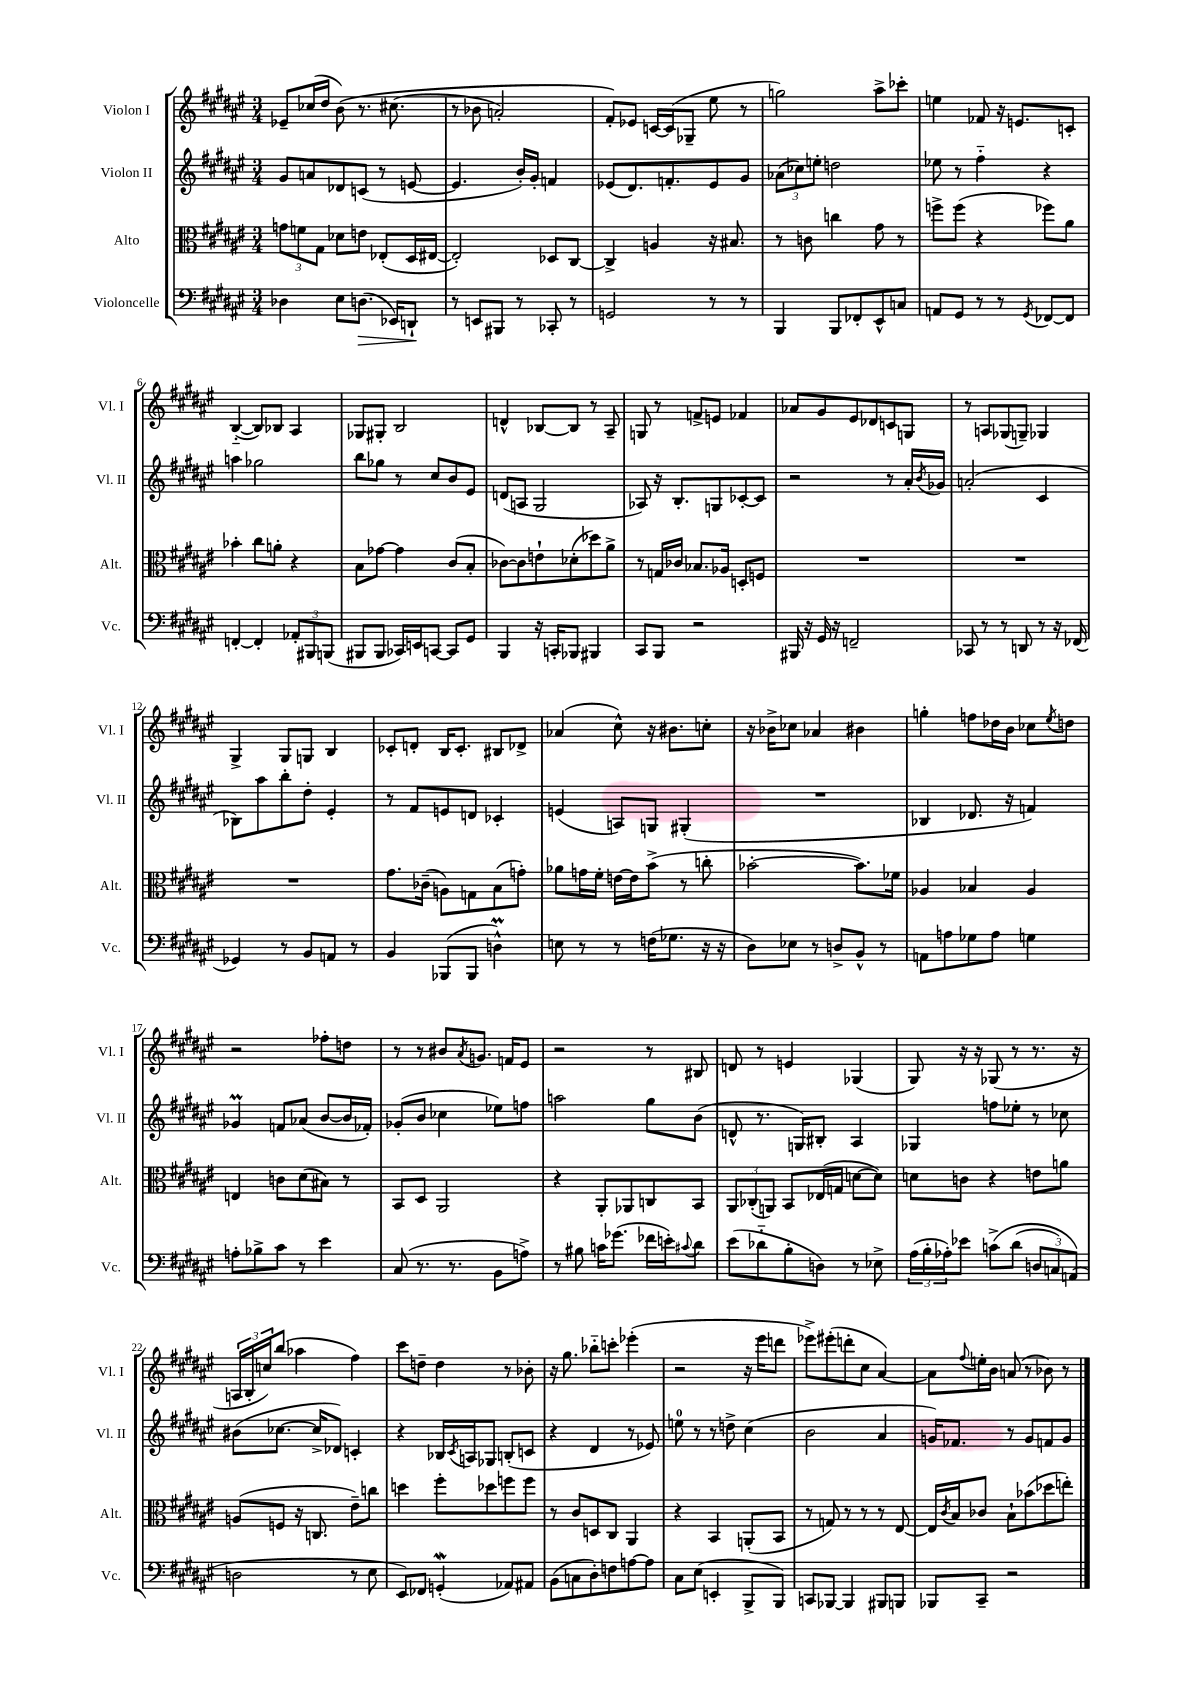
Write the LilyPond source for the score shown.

<<
\new StaffGroup <<
\new Staff = "s0" \with { instrumentName = "Violon I" shortInstrumentName = "Vl. I" } {
    \clef treble \key fis \major \numericTimeSignature \time 3/4
    ees'8-- ces''16( dis''16 b'8)\( r8. cis''8.( |
    r8 bes'8 a'2-.) |
    fis'8-.\) ees'8 c'16~ c'16( ges8-- eis''8 r8 |
    g''2) ais''8-> ces'''8-. |
    e''4 fes'8 r16 e'8. c'8-. |
    b4~-_( b8) bes8 ais4 |
    ges8 gis8-. b2 |
    d'4-^ bes8~ bes8 r8 ais8-- |
    g8 r8 f'8-> e'8 fes'4 |
    aes'8 gis'8 eis'8 des'8 c'8 g8 |
    r8 a8 ges8( g8--) ges4 |
    gis4-> gis8 g8 b4 |
    ces'8-. d'8-. b16 ces'8.-. bis8 des'8-> |
    aes'4( cis''8-^) r16 bis'8. c''8-. |
    r16 bes'16-> ces''8 aes'4 bis'4 |
    g''4-. f''8 des''16 b'16 ces''8 \acciaccatura { eis''8 } d''8 |
    r2 fes''8-. d''8 |
    r8 r8 bis'8 \acciaccatura { ais'8 } g'8. f'16 eis'8 |
    r2 r8 bis8 |
    d'8 r8 e'4 ges4( |
    gis8) r16 r16 ges8( r8 r8. r16 |
    \tuplet 3/2 { a16 b16-. c''16) } b''8( aes''4 fis''4) |
    cis'''8 d''8-- d''4 r8 bes'8-. |
    r16 gis''8. bes''8-_ c'''8-. ees'''4-.( |
    r2 r16 eis'''16 d'''8 |
    ees'''8->) eis'''8-.( d'''8-. cis''8 ais'4~) |
    ais'8 \appoggiatura { fis''8 } e''16-. b'16 a'8( r8 bes'8) r8 \bar "|." |
}
\new Staff = "s1" \with { instrumentName = "Violon II" shortInstrumentName = "Vl. II" } {
    \clef treble \key fis \major \numericTimeSignature \time 3/4
    gis'8 a'8 des'8 c'8( r8 e'8~ |
    e'4. b'16-.) gis'16-. f'4 |
    ees'8( dis'8.) f'8.-. ees'8 gis'8 |
    \tuplet 3/2 { aes'8( ces''8) e''8-. } d''2 |
    ees''8 r8 fis''4-_ r4 |
    a''4 ges''2 |
    b''8 ges''8 r8 cis''8 b'8 eis'8 |
    d'8( a8 gis2 |
    aes8) r16 b8.-. g8 ces'8~-. ces'8 |
    r2 r8 ais'16-. \acciaccatura { b'8 } ges'16 |
    a'2-.( cis'4 |
    bes8) ais''8 b''8-. dis''8-. eis'4-. |
    r8 fis'8 e'8 d'8 ces'4-. |
    e'4( a8) g8 gis4-.( |
    R2. |
    bes4 des'8. r16 f'4) |
    ges'4\prall f'8 aes'8( b'8~ b'16 fes'16-.) |
    ges'8-.( b'8 ces''4 ees''8) f''8 |
    a''2 gis''8 b'8( |
    d'8-^ r8. g16) bis8-. ais4 |
    ges4 f''8 ees''8-. r8 ces''8 |
    bis'8( ces''8.~ ces''16-> des'8) c'4-. |
    r4 bes16 \acciaccatura { cis'8 } a16 ges8 b8-.( c'8 |
    r4 dis'4 r8 ees'8) |
    e''8-0 r8 r8 d''8-> cis''4( |
    b'2 ais'4 |
    g'16) fes'8. r8 g'8 f'8 g'8 \bar "|." |
}
\new Staff = "s2" \with { instrumentName = "Alto" shortInstrumentName = "Alt." } {
    \clef alto \key fis \major \numericTimeSignature \time 3/4
    \tuplet 3/2 { g'8 f'8 gis8 } des'8 e'8 ees8-.( dis16 eis16~ |
    eis2-.) des8 cis8~ |
    cis4-> a4 r16 bis8. |
    r8 c'8 c''4 gis'8 r8 |
    f''8-> f''8( r4 fes''8) ais'8 |
    bes'4-. cis''8 a'8-. r4 |
    b8 ges'8~ ges'4 cis'8( b8-. |
    ces'8~) ces'8 e'8-! des'8-.( des''8) ais'8-> |
    r8 g16 ces'16 bes8. aes16 d8-. f8 |
    R2. |
    R2. |
    R2. |
    gis'8. ces'16--( a8) g8 b8( g'8-.) |
    aes'8 g'16 fis'16-. e'16~ e'16 b'8->( r8 c''8-. |
    bes'2~-. bes'8.) fes'16 |
    aes4 bes4 aes4 |
    e4 c'8 dis'8( bis8) r8 |
    b,8 dis8 ais,2 |
    r4 ais,8-. aes,8 c8 b,8 |
    \tuplet 3/2 { ais,8 ces8-.( a,8) } b,8 ees16( g16 d'8~ d'8) |
    d'8 c'8 r4 e'8 a'8 |
    a8( f8 r16 c8. eis'8--) c''8 |
    d''4 fis''8-. des''8 f''8 f''8 |
    r8 cis'8 d8 cis8 ais,4 |
    r4 b,4 a,8-.( b,8 |
    r8 g8) r8 r8 r8 eis8~ |
    eis16 \acciaccatura { cis'8 } b16 ces'8 b8-! bes'8( des''8 e''8-.) \bar "|." |
}
\new Staff = "s3" \with { instrumentName = "Violoncelle" shortInstrumentName = "Vc." } {
    \clef bass \key fis \major \numericTimeSignature \time 3/4
    des4 eis8 d8.\>( ees,16) d,8-!\! |
    r8 e,8 bis,,8 r8 ces,8-. r8 |
    g,2 r8 r8 |
    b,,4 b,,8 fes,8-. eis,8-^ c8 |
    a,8 gis,8 r8 r8 \acciaccatura { gis,8 } fes,8~ fes,8 |
    f,4~-. f,4-. \tuplet 3/2 { aes,8-. bis,,8 b,,8( } |
    bis,,8 bis,,8 ces,16) e,16 c,8~ c,8 gis,8 |
    b,,4 r16 c,16-. bes,,8 bis,,4 |
    cis,8 b,,8 r2 |
    bis,,16 r16 gis,16 r16 f,2-- |
    ces,8 r8 r8 d,8 r8 r16 fes,16( |
    ges,4) r8 b,8 a,8 r8 |
    b,4 bes,,8( bes,,8 d4-^\prall) |
    e8 r8 r8 f16( ges8. r16 r16 |
    dis8) ees8 r8 d8-> b,8-^ r8 |
    a,8 a8 ges8 a8 g4 |
    a8-. bes8-> cis'8 r8 eis'4 |
    cis8( r8. r8. b,8 a8->) |
    r8 bis8 c'16 ges'8.( fes'16 e'16-.) \appoggiatura { cis'8 } dis'8 |
    eis'8( des'8-_ b8-. d8) r8 ees8-> |
    \tuplet 3/2 { ais16( b16-. aes16-.) } ees'8 c'8->\( dis'8( \tuplet 3/2 { d8 c8) a,8(\) } |
    d2 r8 eis8 |
    eis,8) fes,8 g,4-.\mordent( aes,8) ais,8 |
    b,8( c8 dis8-.) f8 a8~ a8 |
    cis8 eis8( e,4-. b,,8-> b,,8) |
    c,8 bes,,8~ bes,,4 bis,,8 b,,8 |
    bes,,8 cis,8-- r2 \bar "|." |
}
>>
>>
